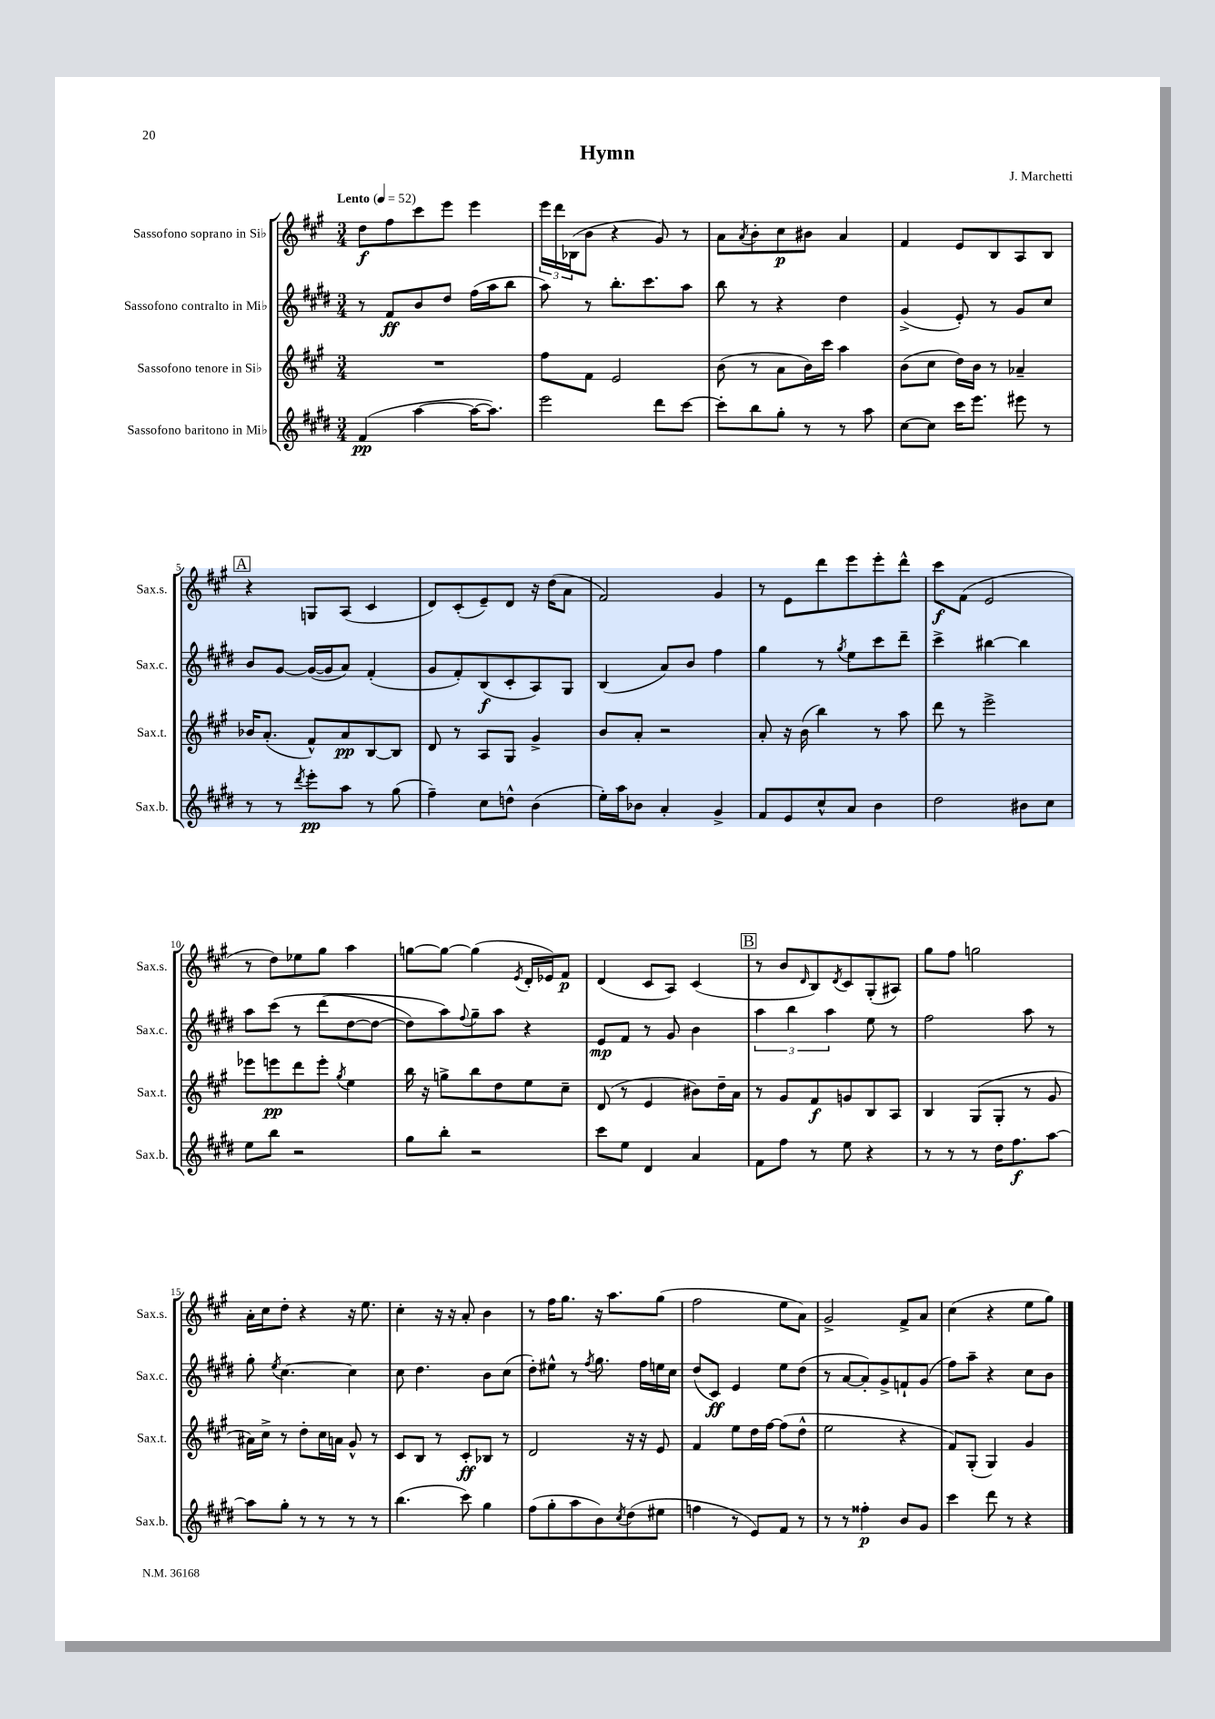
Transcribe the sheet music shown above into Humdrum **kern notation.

**kern	**kern	**kern	**kern
*staff4	*staff3	*staff2	*staff1
*clefG2	*clefG2	*clefG2	*clefG2
*k[f#c#g#d#]	*k[f#c#g#]	*k[f#c#g#d#]	*k[f#c#g#]
*M3/4	*M3/4	*M3/4	*M3/4
*MM52	*MM52	*MM52	*MM52
(4f#	2.r	8r	8dd
.	.	8f#	8ff#
[4aa	.	8b	8ccc#
.	.	8dd#	8eee
16aa_	.	(16ff#	4eee
8.aa])	.	16aa	.
.	.	8bb	.
=	=	=	=
2eee	8ff#	8aa)	24eee
.	.	.	24ddd
.	.	.	(24B-
.	8f#	8r	8b
.	2e	8.bb'	4r
.	.	8.ccc#	.
8ddd#	.	.	8g#)
[8ccc#	.	8aa	8r
=	=	=	=
8ccc#']	(8b	8bb	8a
.	.	.	8qa
8bb	8r	8r	8b'
8gg#'	8a	4r	8cc#
8r	16b)	.	8b#
.	16ccc#	.	.
8r	4aa	4dd#	4a
8aa	.	.	.
=	=	=	=
[8cc#	(8b	(4g#^	4f#
8cc#]	8cc#	.	.
16ccc#	16dd)	8e')	8e
8.eee	16b	.	.
.	8r	8r	8B
8eee#	4a-~	8g#	8A
8r	.	8cc#	8B
=	=	=	=
8r	16b-	8b	4r
.	(8.a'	.	.
8r	.	[8g#	.
8qddd#	.	.	.
8eee'	8f#^^)	(16g#_	8G
.	.	16g#]	.
8aa	8a	8a)	(8A
8r	[8B	(4f#'	4c#
(8gg#	8B]	.	.
=	=	=	=
4ff#~)	8d	8g#	8d)
.	8r	8f#')	(8c#'
8cc#	8A	(8B	8e~)
8dd^^	8G#	8c#'	8d
(4b	4g#^	8A)	16r
.	.	.	(16dd
.	.	8G#	8a
=	=	=	=
16ee')	8b	(4B	2f#)
16aa	.	.	.
8b-	8a'	.	.
4a'	2r	8a)	.
.	.	8b	.
4g#^	.	4ff#	4g#
=	=	=	=
8f#	8a'	4gg#	8r
8e	16r	.	8e
.	(16b	.	.
8cc#^^	4bb)	8r	8ddd
.	.	8qgg#	.
8a	.	8ee	8eee
4b	8r	8ccc#	8eee'
.	8aa	8ddd#~	8ddd^^
=	=	=	=
2dd#	8ddd	4ccc#^	8ccc#
.	8r	.	(8f#
.	2eee^	[4bb#	2e
8b#	.	4bb#]	.
8cc#	.	.	.
=	=	=	=
8ee	8eee-	8aa	8r
8bb	8eee	&(8ccc#	8dd)
2r	8ddd	8r	8ee-
.	8eee'	(8ddd#	8gg#
.	8qgg#	.	.
.	4ee	[8dd#	4aa
.	.	8dd#_	.
=	=	=	=
8gg#	16bb	8dd#])	[8gg
.	16r	.	.
8bb'	8gg^	8aa&)	8gg_
.	.	8qqff#	.
2r	8bb	8gg#~	(4gg]
.	8dd	8aa	.
.	.	.	8qe
.	8ee	4r	16d'
.	.	.	16e-)
.	8cc#~	.	8f#
=	=	=	=
8ccc#	(8d	8e	(4d
8ee	8r	8f#	.
4d#	4e	8r	8c#
.	.	8g#	8A)
4a	8b#)	4b	(4c#
.	16dd~	.	.
.	16a	.	.
=	=	=	=
8f#	8r	6aa	8r
8ff#	8g#	.	8b
.	.	6bb	.
.	.	.	16qqd
8r	8f#	.	8B)
.	.	6aa	.
.	.	.	8qd
8ee	8g	.	8c#
4r	8B	8ee	(8G#'
.	8A	8r	8A#)
=	=	=	=
8r	4B	2ff#	8gg#
8r	.	.	8ff#
8r	(8G#	.	2gg
16dd#	8G#'	.	.
8.ff#	.	.	.
.	8r	8aa	.
[8aa	8g#	8r	.
=	=	=	=
8aa]	16a#)	8gg#'	16a'
.	16cc#^	.	16cc#
.	.	8qee	.
8gg#'	8r	[4.cc#	8dd'
8r	8dd'	.	4r
8r	16cc#	.	.
.	16a	.	.
8r	8g#^^	4cc#]	16r
.	.	.	8.ee
8r	8r	.	.
=	=	=	=
(4.bb	8c#	8cc#	4cc#'
.	8B	4.dd#	.
.	8r	.	16r
.	.	.	16r
8ccc#)	8c#'	.	8a'
4gg#	8B-	8b	4b
.	8r	(8cc#	.
=	=	=	=
(8ff#	2d	8dd#')	8r
8gg#'	.	8ee#^^	16ff#
.	.	.	8.gg#
8aa	.	8r	.
.	.	8qff#	.
8b)	.	8.gg#	16r
.	.	.	8.aa
8qcc#	.	.	.
(8dd#	16r	.	.
.	16r	16ff#	.
8ee#	8e	16ee	(8gg#
.	.	16cc#	.
=	=	=	=
4ff	4f#	(8dd#	2ff#
.	.	8c#)	.
8r	8ee	4e	.
8e)	16dd	.	.
.	[16ff#	.	.
8f#	(8ff#]	8ee	8ee
8r	8dd^^	(8dd#	8a)
=	=	=	=
8r	2ee	8r	2g#^
8r	.	[8a	.
4ff##'	.	8a'])	.
.	.	8g#^	.
8b	4r	8f`	8f#^
8g#	.	(8g#	8a
=	=	=	=
4ccc#	8f#)	8ff#)	(4cc#
.	(8G#'	8aa~	.
8ddd#	4G#)	4r	4r
8r	.	.	.
4r	4g#	8cc#	8ee
.	.	8b	8gg#)
==	==	==	==
*-	*-	*-	*-
